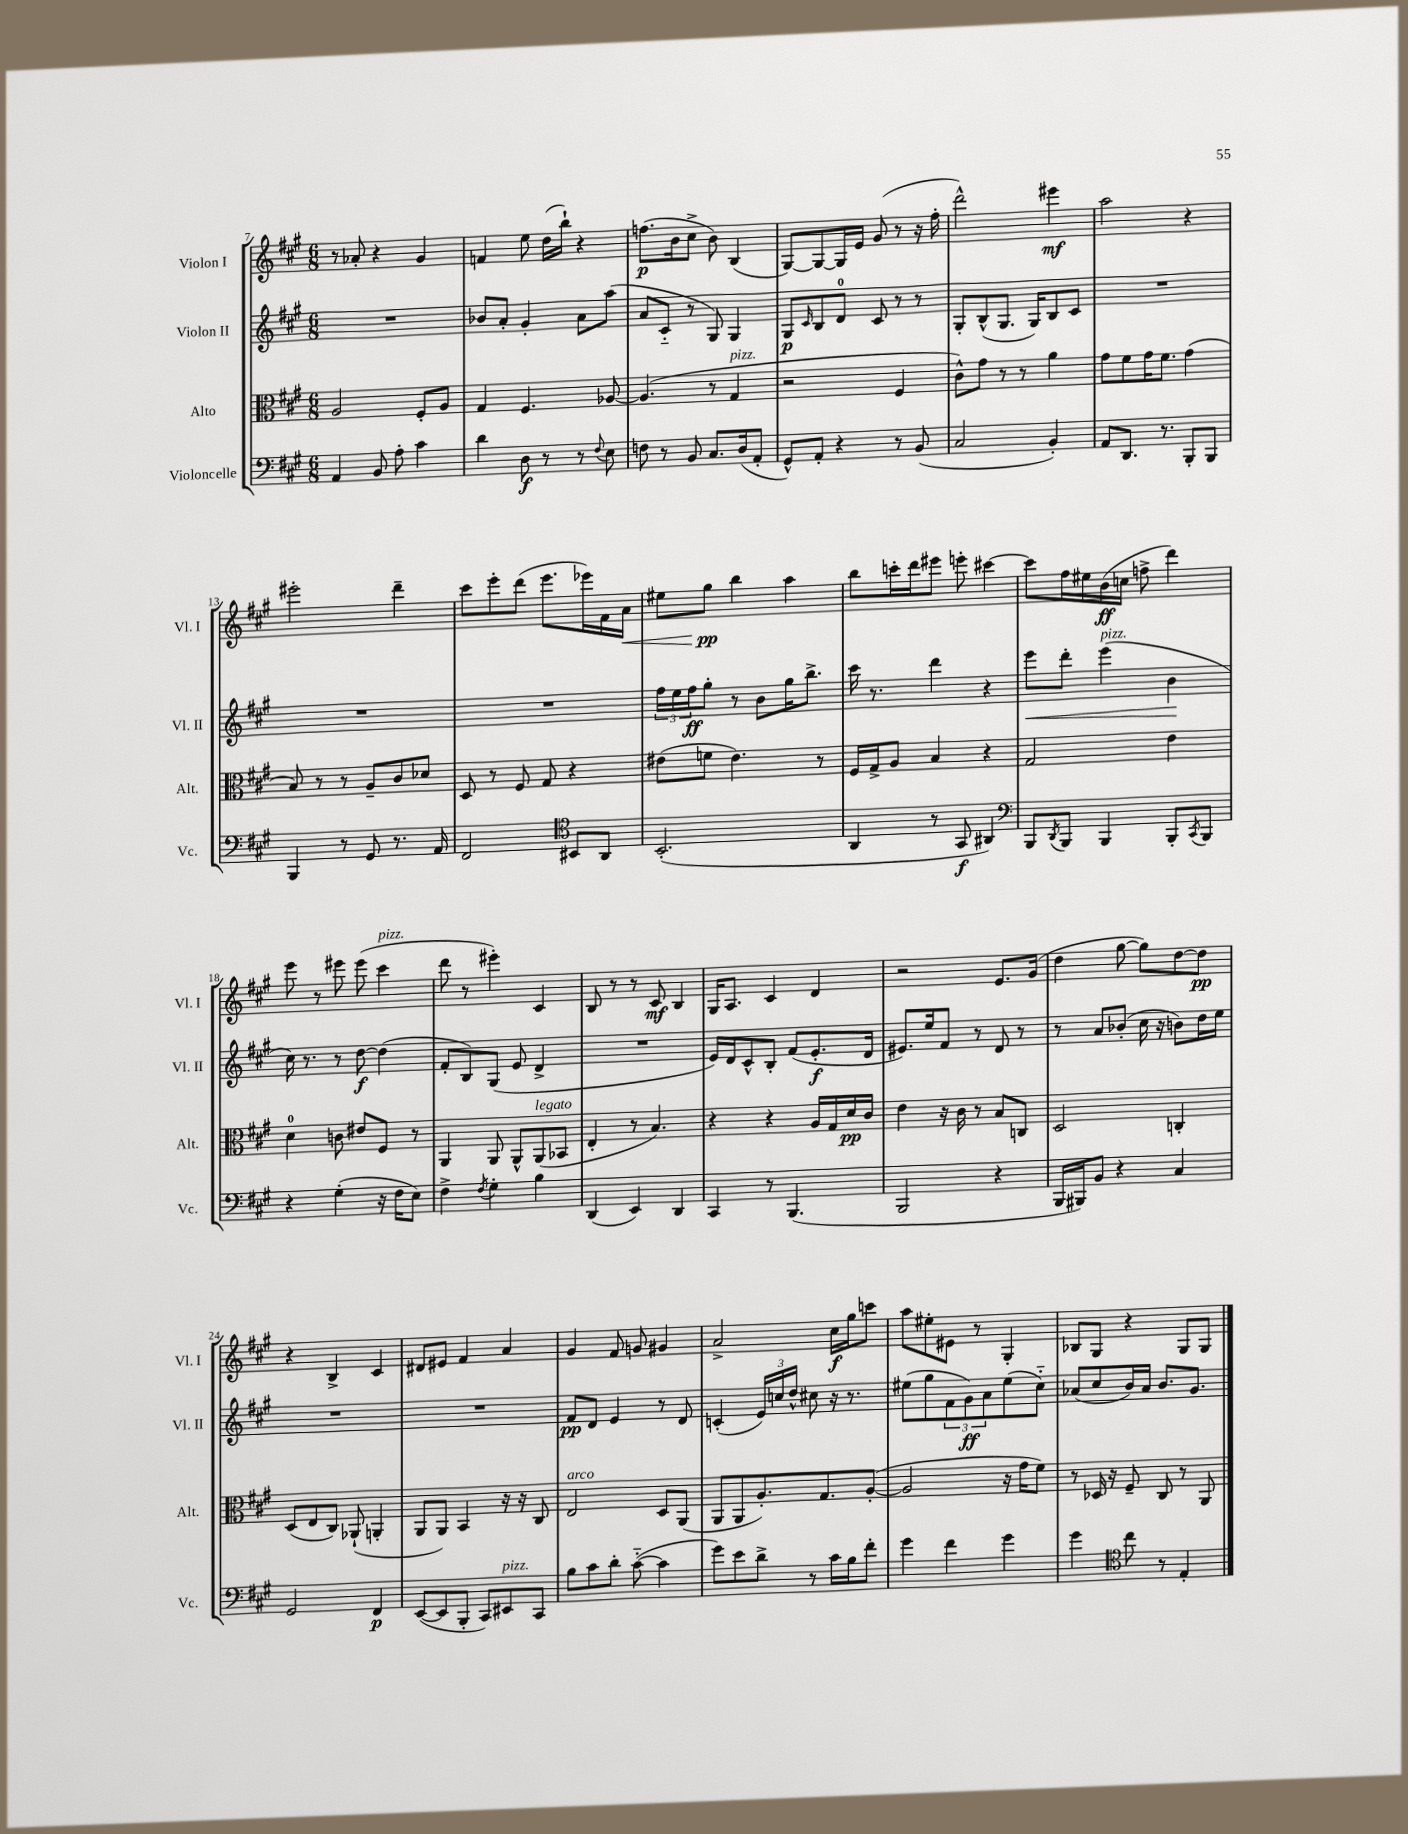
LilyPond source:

<<
\new StaffGroup <<
\new Staff = "s0" \with { instrumentName = "Violon I" shortInstrumentName = "Vl. I" } {
    \clef treble \key a \major \numericTimeSignature \time 6/8
    r8 aes'8-. r4 gis'4 |
    f'4 e''8 d''16( b''16-!) r4 |
    f''8.\p( b'16 cis''8-> b'8) b4( |
    gis8~) gis8~ gis16 e'16 gis'8( r8 r16 fis''16-. |
    d'''2-^) eis'''4\mf |
    a''2 r4 |
    eis'''2-. d'''4-- |
    cis'''8 e'''8-. d'''8( e'''8. ees'''16) fis'16 a'16\< |
    eis''8 gis''8\pp\! b''4 a''4 |
    b''8 c'''16-. d'''16 eis'''8 e'''8-. cis'''4~ |
    cis'''8 fis''16 eis''16 b'16\ff( c''16 f''8-> d'''4) |
    e'''8 r8 eis'''8 eis'''8( cis'''4^\markup { \italic "pizz." } |
    d'''8 r8 eis'''4-.) cis'4 |
    b8 r8 r8 cis'8\mf b4 |
    gis16 a8. cis'4 d'4 |
    r2 e'8. gis'16( |
    d''4 gis''8~ gis''8) d''8~ d''8\pp |
    r4 b4-> cis'4 |
    dis'8 eis'8 fis'4 a'4 |
    gis'4 fis'8 g'8 gis'4 |
    a'2-> cis''16\f gis''16 c'''8 |
    a''8 eis''8-. eis'8 r8 gis4-. |
    bes8 gis8 r4 gis8 gis8 \bar "|." |
}
\new Staff = "s1" \with { instrumentName = "Violon II" shortInstrumentName = "Vl. II" } {
    \clef treble \key a \major \numericTimeSignature \time 6/8
    R2. |
    bes'8 a'8-. gis'4-. a'8 a''8( |
    a'8 cis'8-_ r8 gis8) gis4 |
    gis8\p \grace { cis'16 } b8 d'8-0 cis'8 r8 r8 |
    gis8-. b8-^( gis8. gis16) b8 cis'8 |
    R2. |
    R2. |
    R2. |
    \tuplet 3/2 { fis''16 e''16 fis''16\ff } gis''8-. r8 b'8 gis''16 b''8.-> |
    cis'''16 r8. d'''4 r4 |
    e'''8\< d'''8-. e'''4^\markup { \italic "pizz." }( b'4\! |
    cis''16) r8. r8 d''8~\f d''4( |
    fis'8-. b8) gis8( e'8 d'4-> |
    R2. |
    e'16) d'16 cis'8-^ b8-. fis'8( e'8.-.\f d'16 |
    eis'8.) e''16 fis'8 r8 d'8 r8 |
    r8 a'8 bes'8-.( cis''16 r16 b'8) d''16 e''16 |
    R2. |
    R2. |
    fis'8\pp d'8 e'4 r8 d'8 |
    c'4-.( \tuplet 3/2 { e'16) c''16 d''16-^ } cis''8 r16 r8. |
    eis''8( gis''8 \tuplet 3/2 { fis'8 gis'8\ff) a'8 } eis''8( cis''8-_) |
    aes'8( cis''8 b'16) aes'16 b'8. gis'8. \bar "|." |
}
\new Staff = "s2" \with { instrumentName = "Alto" shortInstrumentName = "Alt." } {
    \clef alto \key a \major \numericTimeSignature \time 6/8
    a2 fis8-. a8 |
    gis4 fis4. aes8~ |
    aes4.( r8 gis4^\markup { \italic "pizz." } |
    r2 fis4 |
    cis'8-^) gis'8 r8 r8 a'4 |
    gis'8 fis'8 gis'16 fis'8. gis'4( |
    b8) r8 r8 a8-- cis'8 des'8 |
    d8 r8 fis8 gis8 r4 |
    eis'8( f'8 eis'4.) r8 |
    fis16 gis16-> a8 b4 r4 |
    gis2 e'4 |
    d'4-0 c'8 eis'8 fis8 r8 |
    a,4 a,8 a,8-^ a,8^\markup { \italic "legato" }( bes,8 |
    e4-. r8 b4.) |
    r4 r4 a16 gis16 d'16\pp cis'16 |
    e'4 r16 cis'16 r8 b8 c8 |
    d2 c4-. |
    d8( e8 cis8) aes,8-!( a,4-. |
    a,8 a,8) b,4 r16 r16 cis8 |
    e2^\markup { \italic "arco" } d8 a,8( |
    a,8 a,8 a8.-.) gis8. a8~-.( |
    a2 r16 gis'16 fis'8) |
    r8 des16 r16 fis8-- cis8 r8 a,8 \bar "|." |
}
\new Staff = "s3" \with { instrumentName = "Violoncelle" shortInstrumentName = "Vc." } {
    \clef bass \key a \major \numericTimeSignature \time 6/8
    a,4 b,8 a8-. cis'4 |
    d'4 d8\f r8 r8 \appoggiatura { fis8 } e8 |
    f8 r8 b,8 cis8. d16( a,8-. |
    gis,8-^) a,8-. r4 r8 b,8( |
    cis2 b,4-.) |
    a,8 d,8. r8. b,,8-. b,,8 |
    b,,4 r8 gis,8 r8. a,16 |
    fis,2 \clef tenor bis,8 a,8 |
    b,2.-.( |
    a,4 r8 gis,8\f ais,4) |
    \clef bass b,,8 \acciaccatura { d,8 } b,,8 b,,4 b,,8-. \acciaccatura { cis,8 } b,,8 |
    r4 gis4-.( r16 fis16 e8) |
    fis4-> \acciaccatura { fis8 } gis4-. b4 |
    d,4( e,4) d,4 |
    cis,4 r8 b,,4.( |
    b,,2 r4 |
    b,,16 bis,,16) b,8 r4 cis4 |
    gis,2 fis,4\p |
    e,8~( e,8 b,,8-. cis,8) eis,8^\markup { \italic "pizz." } cis,8 |
    b8 cis'8 d'8-. cis'8~-_( cis'4 |
    gis'8) e'8 d'8-> r8 cis'16 b16 fis'8-. |
    gis'4 fis'4 gis'4 |
    gis'4 \clef tenor cis''8 r8 e4-. \bar "|." |
}
>>
>>
\layout { \context { \Score currentBarNumber = #7 } }
